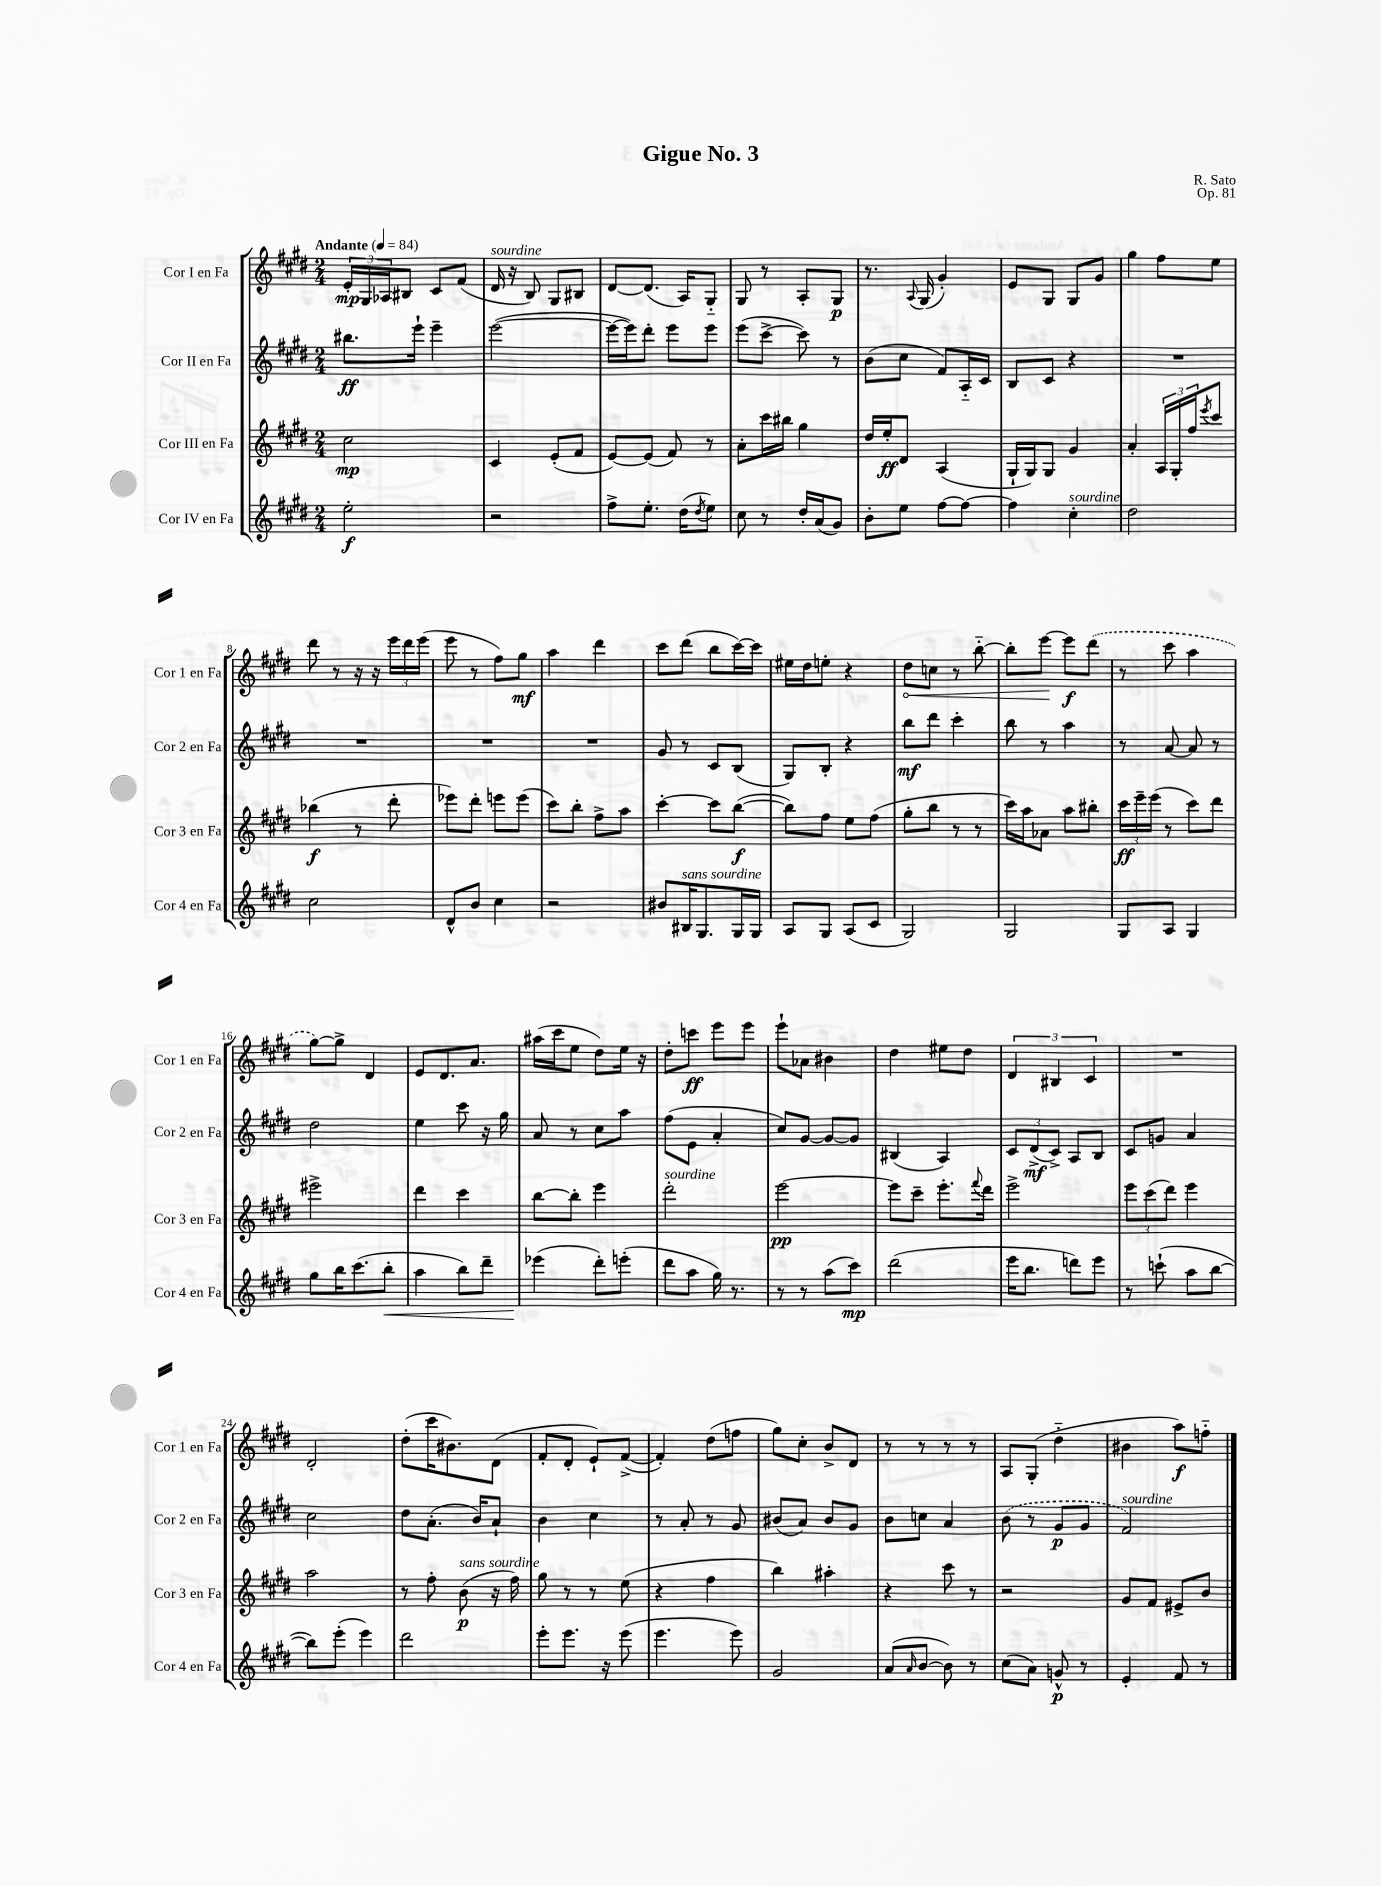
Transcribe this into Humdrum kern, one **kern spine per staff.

**kern	**kern	**kern	**kern
*staff4	*staff3	*staff2	*staff1
*clefG2	*clefG2	*clefG2	*clefG2
*k[f#c#g#d#]	*k[f#c#g#d#]	*k[f#c#g#d#]	*k[f#c#g#d#]
*M2/4	*M2/4	*M2/4	*M2/4
*MM84	*MM84	*MM84	*MM84
2ee'	2cc#	8.bb#	24e'
.	.	.	24G#
.	.	.	24A-
.	.	.	8B#
.	.	16eee`	.
.	.	4eee~	8c#
.	.	.	(8f#
=	=	=	=
2r	4c#	([2eee	16d#
.	.	.	16r
.	.	.	8B)
.	(8e'	.	8G#
.	8f#	.	8B#
=	=	=	=
8ff#^	[8e)	16eee_	[8d#
.	.	16eee])	.
8.ee'	(8e]	8ddd#'	(8.d#]
.	8f#)	8eee	.
(16dd#	.	.	16A)
8qdd#	.	.	.
8ee)	8r	8eee	8G#'~
=	=	=	=
8cc#	8a'	(8eee	8G#
8r	16ccc#	[8ccc#^	8r
.	16bb#	.	.
16dd#'	4gg#	8ccc#])	8A'
(16a	.	.	.
8g#)	.	8r	8G#
=	=	=	=
8b'	16dd#	(8b	8.r
.	16ee'	.	.
8ee	8d#	8cc#	.
.	.	.	8qqA
.	.	.	(16G#
[8ff#	(4A	8f#)	4g#')
8ff#_	.	16A'~	.
.	.	16c#	.
=	=	=	=
4ff#]	16G#`	8B	8e
.	16G#)	.	.
.	8G#	8c#	8G#
4cc#'	4g#	4r	8G#
.	.	.	8g#
=	=	=	=
2dd#	4a'	2r	4gg#
.	24A	.	8ff#
.	24G#'	.	.
.	24ff#	.	.
.	8qeee	.	.
.	8ccc#	.	8ee
=	=	=	=
2cc#	(4bb-	2r	8ddd#
.	.	.	8r
.	8r	.	16r
.	.	.	16r
.	8ddd#'	.	24eee
.	.	.	24ddd#
.	.	.	(24eee
=	=	=	=
8d#^^	8eee-)	2r	8eee
8b	8ddd#'	.	8r
4cc#	8eee	.	8ff#)
.	(8eee	.	8gg#
=	=	=	=
2r	8ccc#)	2r	4aa
.	8bb'	.	.
.	8ff#^	.	4ddd#
.	8aa	.	.
=	=	=	=
8b#	[4ccc#'	8g#	8ccc#
16B#	.	8r	(8ddd#
8.G#	.	.	.
.	8ccc#]	8c#	8bb
16G#	([8bb	(8B	[16ccc#)
16G#	.	.	16ccc#]
=	=	=	=
8A	8bb])	8G#)	16ee#
.	.	.	16dd#
8G#	8ff#	8B'	8ee'
(8A	8ee	4r	4r
8c#	(8ff#	.	.
=	=	=	=
2G#)	8gg#'	8bb	8dd#
.	8bb	8ddd#	8cc
.	8r	4ccc#'	8r
.	8r	.	[8bb'~
=	=	=	=
2G#	16ccc#)	8bb	8bb']
.	16aa	.	.
.	8a-	8r	[8eee
.	8aa	4aa	8eee]
.	8bb#'	.	(8ddd#
=	=	=	=
8G#	24ccc#	8r	8r
.	24eee~	.	.
.	(24eee	.	.
8A	8r	[8a	8ccc#
4G#	8ccc#)	8a]	4aa
.	8ddd#	8r	.
=	=	=	=
8gg#	2eee#^	2dd#	[8gg#)
16bb	.	.	8gg#^]
(8.ccc#	.	.	.
.	.	.	4d#
8bb'	.	.	.
=	=	=	=
4aa	4ddd#	4ee	8e
.	.	.	8.d#
8bb)	4ccc#	8ccc#	.
.	.	.	8.a
8ddd#~	.	16r	.
.	.	16gg#	.
=	=	=	=
(4eee-	[8bb	8a	(16aa#
.	.	.	16ccc#
.	8bb']	8r	8ee
8ddd#')	4eee	8cc#	8dd#)
(8eee'	.	8aa	16ee
.	.	.	16r
=	=	=	=
8ddd#	2ddd#'	(8ff#	8dd#'
8aa	.	8e	8ccc
16gg#)	.	4a'	8eee
8.r	.	.	.
.	.	.	8eee
=	=	=	=
8r	[2eee	8cc#)	8eee`
8r	.	[8g#	8a-
(8aa	.	8g#_	4b#
8ccc#)	.	8g#]	.
=	=	=	=
(2ddd#	8eee]	(4B#	4dd#
.	8ccc#~	.	.
.	8.eee'	4A)	8ee#
.	.	.	8dd#
.	8qqfff#	.	.
.	16ddd#	.	.
=	=	=	=
16eee	2eee^	12c#	6d#
8.bb	.	.	.
.	.	(12d#^	.
.	.	12c#^)	6B#
8ddd)	.	8A	.
.	.	.	6c#
8eee	.	8B	.
=	=	=	=
8r	12eee	8c#	2r
.	(12ccc#	.	.
(8ccc`	.	8g	.
.	12ddd#)	.	.
8aa	4eee	4a	.
[8bb	.	.	.
=	=	=	=
8bb])	2aa	2cc#	2d#'
(8eee'	.	.	.
4eee)	.	.	.
=	=	=	=
2ddd#	8r	8dd#	(8dd#'
.	8ff#'	(8.a'	16ccc#
.	.	.	8.b#)
.	(8b	.	.
.	.	16b)	.
.	16r	8a`	(8d#
.	16ff#)	.	.
=	=	=	=
8eee'	8gg#	4b	8f#'
8.eee	8r	.	8d#'
.	8r	4cc#	8e`)
16r	.	.	.
(8eee	(8ee	.	([8f#^
=	=	=	=
4.eee	4r	8r	4f#'])
.	.	8a'	.
.	4ff#	8r	(8dd#
8eee)	.	8g#	8ff
=	=	=	=
2g#	4bb)	(8b#	8gg#)
.	.	8a)	8cc#'
.	4aa#'	8b#	8b^
.	.	8g#	8d#
=	=	=	=
(8a	4r	8b	8r
16qqa	.	.	.
[8b	.	8cc	8r
8b])	8ccc#	4a	8r
8r	8r	.	8r
=	=	=	=
(8cc#	2r	(8b	8A
8a)	.	8r	(8G#'
8g^^	.	8g#	4dd#'~
8r	.	8g#	.
=	=	=	=
4e'	8g#	2f#)	4b#
.	8f#	.	.
8f#	8e#^	.	8aa)
8r	8b	.	8ff'~
==	==	==	==
*-	*-	*-	*-
